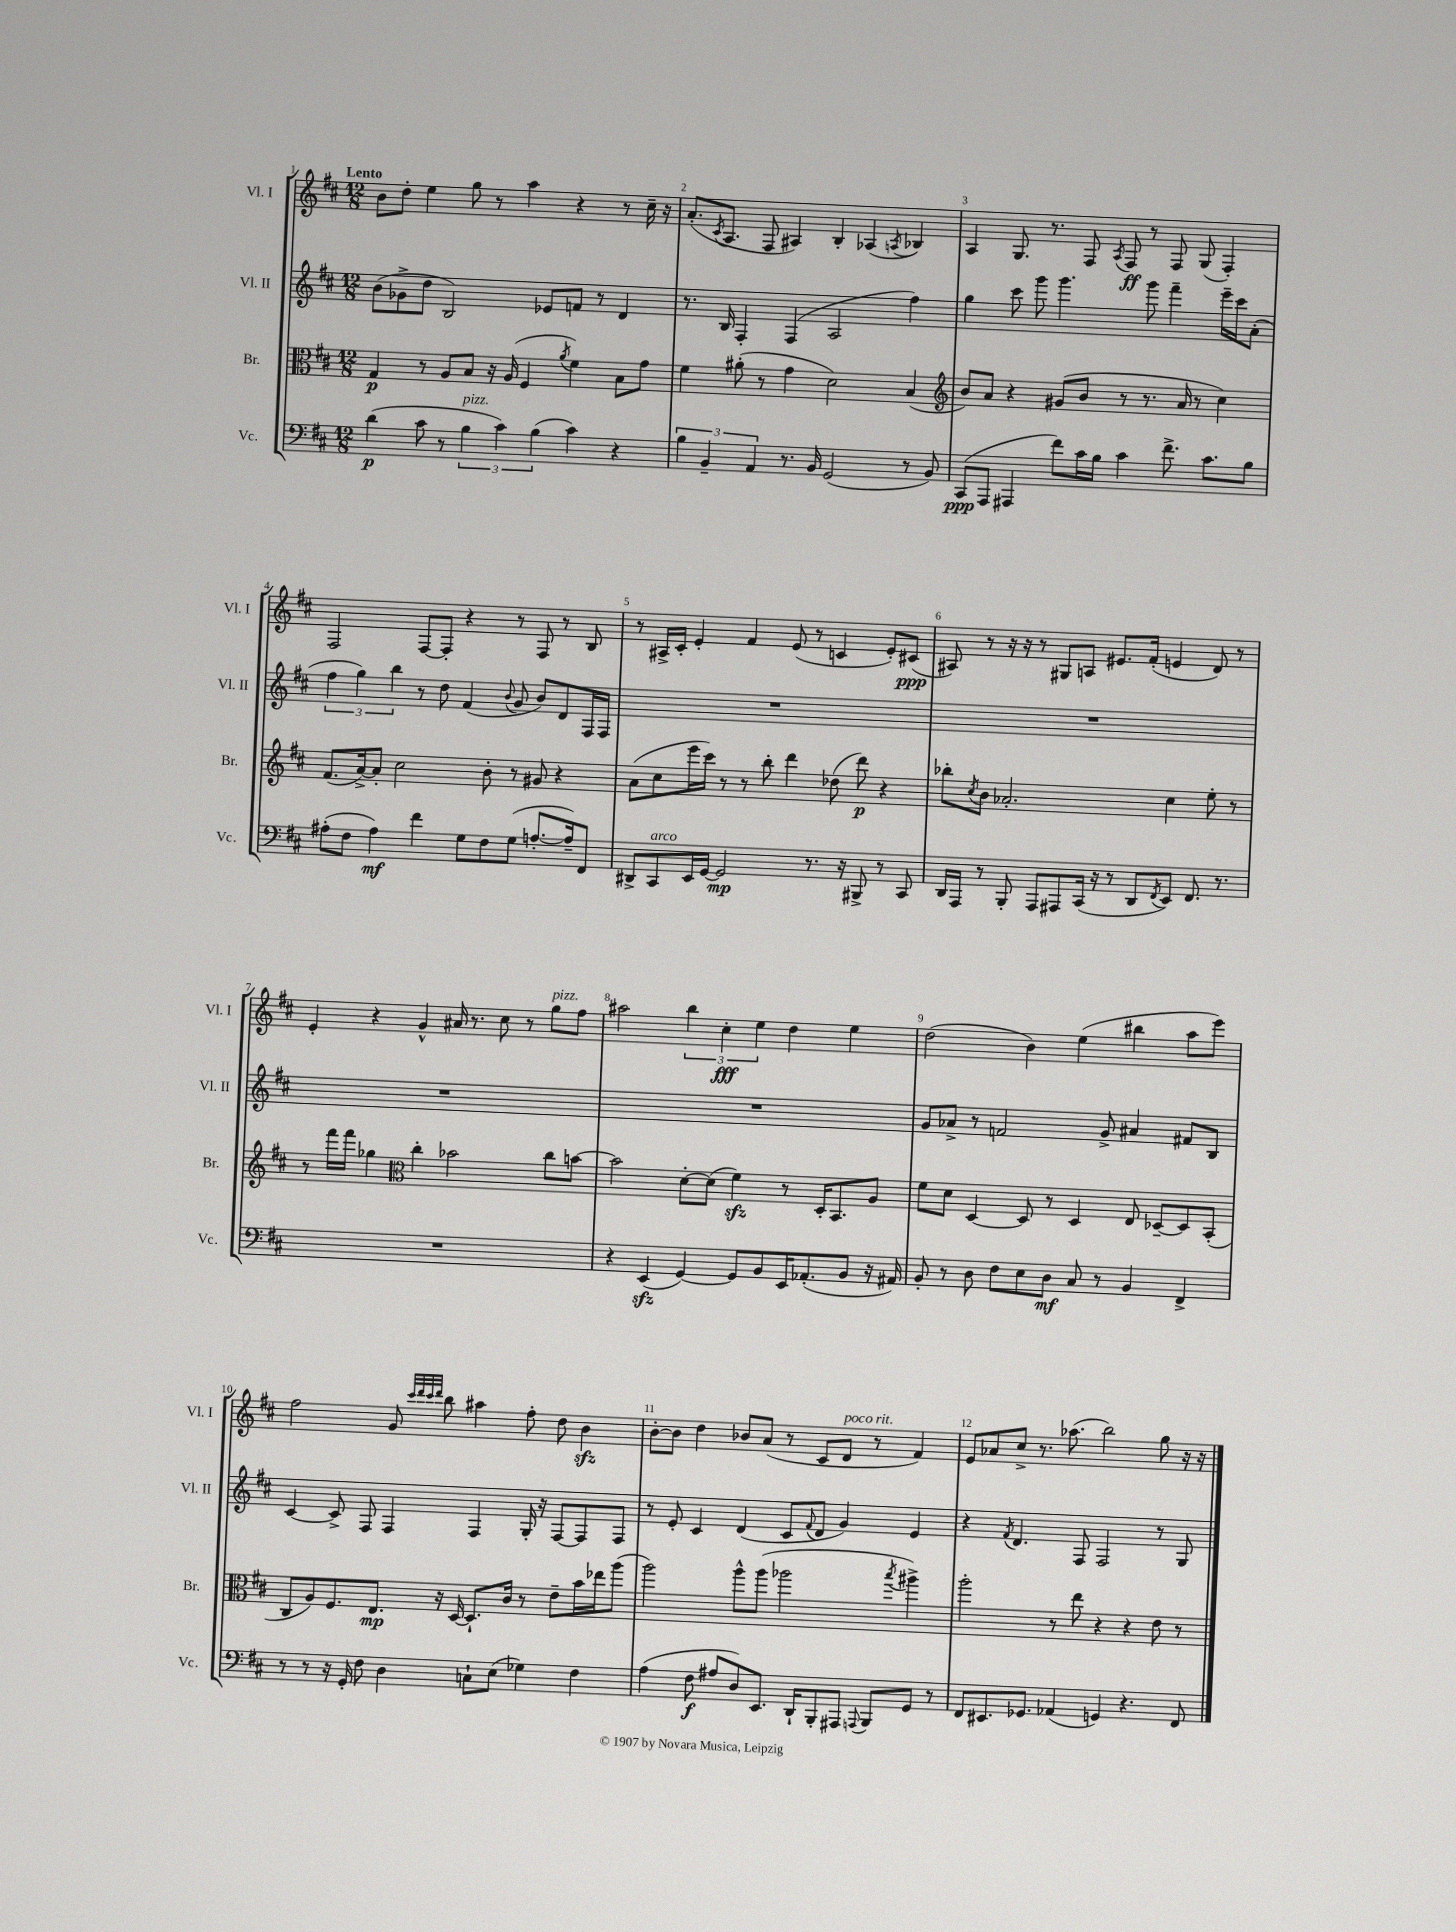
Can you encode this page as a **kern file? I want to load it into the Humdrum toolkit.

**kern	**kern	**kern	**kern
*staff4	*staff3	*staff2	*staff1
*clefF4	*clefC3	*clefG2	*clefG2
*k[f#c#]	*k[f#c#]	*k[f#c#]	*k[f#c#]
*M12/8	*M12/8	*M12/8	*M12/8
(4d	4G	(8b	8b
.	.	8g-^	8dd'
8c#	8r	8dd	4ee
8r	8A	2B)	.
6B	8B	.	8gg
.	16r	.	8r
6c#)	.	.	.
.	(16A	.	.
.	4F#	.	4aa
(6B	.	.	.
.	.	8e-	.
.	8qa	.	.
4c#)	4f#)	8f	4r
.	.	8r	.
4r	8B	4d	8r
.	8g	.	16cc#~
.	.	.	16r
=	=	=	=
6B	4f#	8.r	(8.a'
6BB~	.	.	.
.	.	.	8qc#
.	.	16B	8.A
.	(8a#'	4F#'	.
6AA	.	.	.
.	8r	.	8F#
8.r	4g	(4F#	4A#)
16BB	.	.	.
(2GG	2d)	2A	4B'
.	.	.	(4A-
.	.	.	8qA
8r	(4B	4ff#)	4B-)
8BB)	.	.	.
=	=	=	=
*	*clefG2	*	*
(8CC#	8b)	4gg	4A
8AAA	8a	.	.
4AAA#	4r	8ccc#	8.G
.	.	8ggg	.
.	.	.	8.r
8f#)	(8g#	4.ggg	.
16c#	8b	.	8F#
16B	.	.	.
.	.	.	8qA
4c#	8r	.	8F#
.	8.r	8ggg	8r
8.f#^	.	4fff#~	8F#
.	16a	.	.
.	8r	.	(8G
8.c#	.	.	.
.	4cc#)	16eee~	4F#')
.	.	16ccc#	.
8B	.	(8a'	.
=	=	=	=
(8A#'	(8.f#	6ff#	2F#
8F#	.	.	.
.	.	6gg)	.
.	[16a^)	.	.
4A#)	8a']	.	.
.	.	6bb	.
.	2cc#	.	.
4f#	.	8r	[8F#
.	.	8dd	8F#']
8G	.	(4f#	4r
8F#	8b'	.	.
.	.	8qqb	.
(8G	8r	8g	8r
[8.A'	8g#	8b)	8F#
.	4r	8d	8r
16A~])	.	.	.
8FF#	.	16F#	8B
.	.	16F#	.
=	=	=	=
8DD#^	(8a	1.r	8r
8CC#	8cc#	.	16A#^
.	.	.	16c#'
16EE	16eee	.	4e'
[16GG	16ccc#)	.	.
2GG]	8r	.	.
.	8r	.	4f#
.	8bb'	.	.
.	4ddd	.	(8e
8.r	.	.	8r
.	(8dd-	.	4c
16r	.	.	.
8BBB#^	8ddd)	.	.
8r	4r	.	8e')
8CC#	.	.	(8c#
=	=	=	=
16DD	8bb-'	1.r	8A#)
16AAA	.	.	.
.	8qcc#	.	.
8r	8b	.	8r
8BBB'	2.a-'	.	16r
.	.	.	16r
8AAA	.	.	8r
8AAA#	.	.	8G#
(16CC#	.	.	8A
16r	.	.	.
8r	.	.	8.e#
8DD	.	.	.
.	.	.	(16f#'
8qFF#	.	.	.
8EE)	4cc#	.	4e
8.FF#	.	.	.
.	8ee'	.	8d)
8.r	.	.	.
.	8r	.	8r
=	=	=	=
1.r	8r	1.r	4e'
.	16fff#	.	.
.	16fff#	.	.
.	4gg-	.	4r
*	*clefC3	*	*
.	4cc#'	.	4g^^
.	2b-	.	16a#
.	.	.	8.r
.	.	.	8cc#
.	.	.	8r
.	8cc#	.	8gg
.	[8b	.	8ff#
=	=	=	=
4r	2b]	1.r	2aa#
(4EE	.	.	.
[4GG)	[8d'	.	6bb
.	(8d]	.	.
.	.	.	6cc#'
8GG]	4f#)	.	.
.	.	.	6ee
8BB	.	.	.
16EE	8r	.	4dd
(8.AA-'	.	.	.
.	16D'	.	.
.	8.BB	.	.
8BB	.	.	4ee
16r	8A	.	.
16AA#)	.	.	.
=	=	=	=
8BB'	8f#	8g	(2dd
8r	8d	8a-^	.
8D	[4D	8r	.
8F#	.	2f	.
8E	8D]	.	4b)
8D	8r	.	.
8C#	4D	.	(4ee
8r	.	8g^	.
4BB	8E	4a#	4bb#
.	[8D-~	.	.
4FF#^	8D-]	8f#	8aa
.	(8BB'	8B	8eee)
=	=	=	=
8r	8C#	[4c#	2ff#
8r	8A)	.	.
16r	8.F#	8c#^]	.
16GG'	.	.	.
8F#	.	8F#	.
.	8.E	.	.
4D	.	4F#	8g
.	.	.	32qqccc#
.	.	.	32qqddd
.	.	.	32qqccc#
.	.	.	32qqddd
.	16r	.	8bb
.	[16D	.	.
8C`	8.D`]	4F#	4aa#
(8E	.	.	.
.	16c#	.	.
4G-)	8r	16G'	8ff#'
.	.	16r	.
.	8e~	[8F#	8dd
4F#	16b	8F#]	4b
.	16ee-	.	.
.	(8aa	8F#	.
=	=	=	=
(4A	2aa)	8r	[8b'
.	.	8e'	8b]
8F#	.	4c#	4dd
8A#	.	.	.
8D)	8aa^^	(4d	8b-
8.EE	(8aa	.	(8a
.	2aa-	8c#	8r
16DD`	.	.	.
.	.	8qqf#	.
8BBB'	.	8d	8c#
8AAA#	.	4g)	8d
8qqAAA	.	.	.
8BBB	.	.	8r
.	8qbb	.	.
8GG	4aa#^)	4e	4f#)
8r	.	.	.
=	=	=	=
8FF#	2aa'	4r	8e
8.EE#	.	.	8a-
.	.	8qf#	.
.	.	4.d	8cc#^
8.GG-	.	.	.
.	.	.	8.r
(4AA-	8r	.	.
.	.	.	(8.aa-
.	8ee	8F#	.
4GG)	4r	2F#	2bb)
4.r	4r	.	.
.	8e	8r	8gg
8FF#	8r	8G	16r
.	.	.	16r
==	==	==	==
*-	*-	*-	*-
